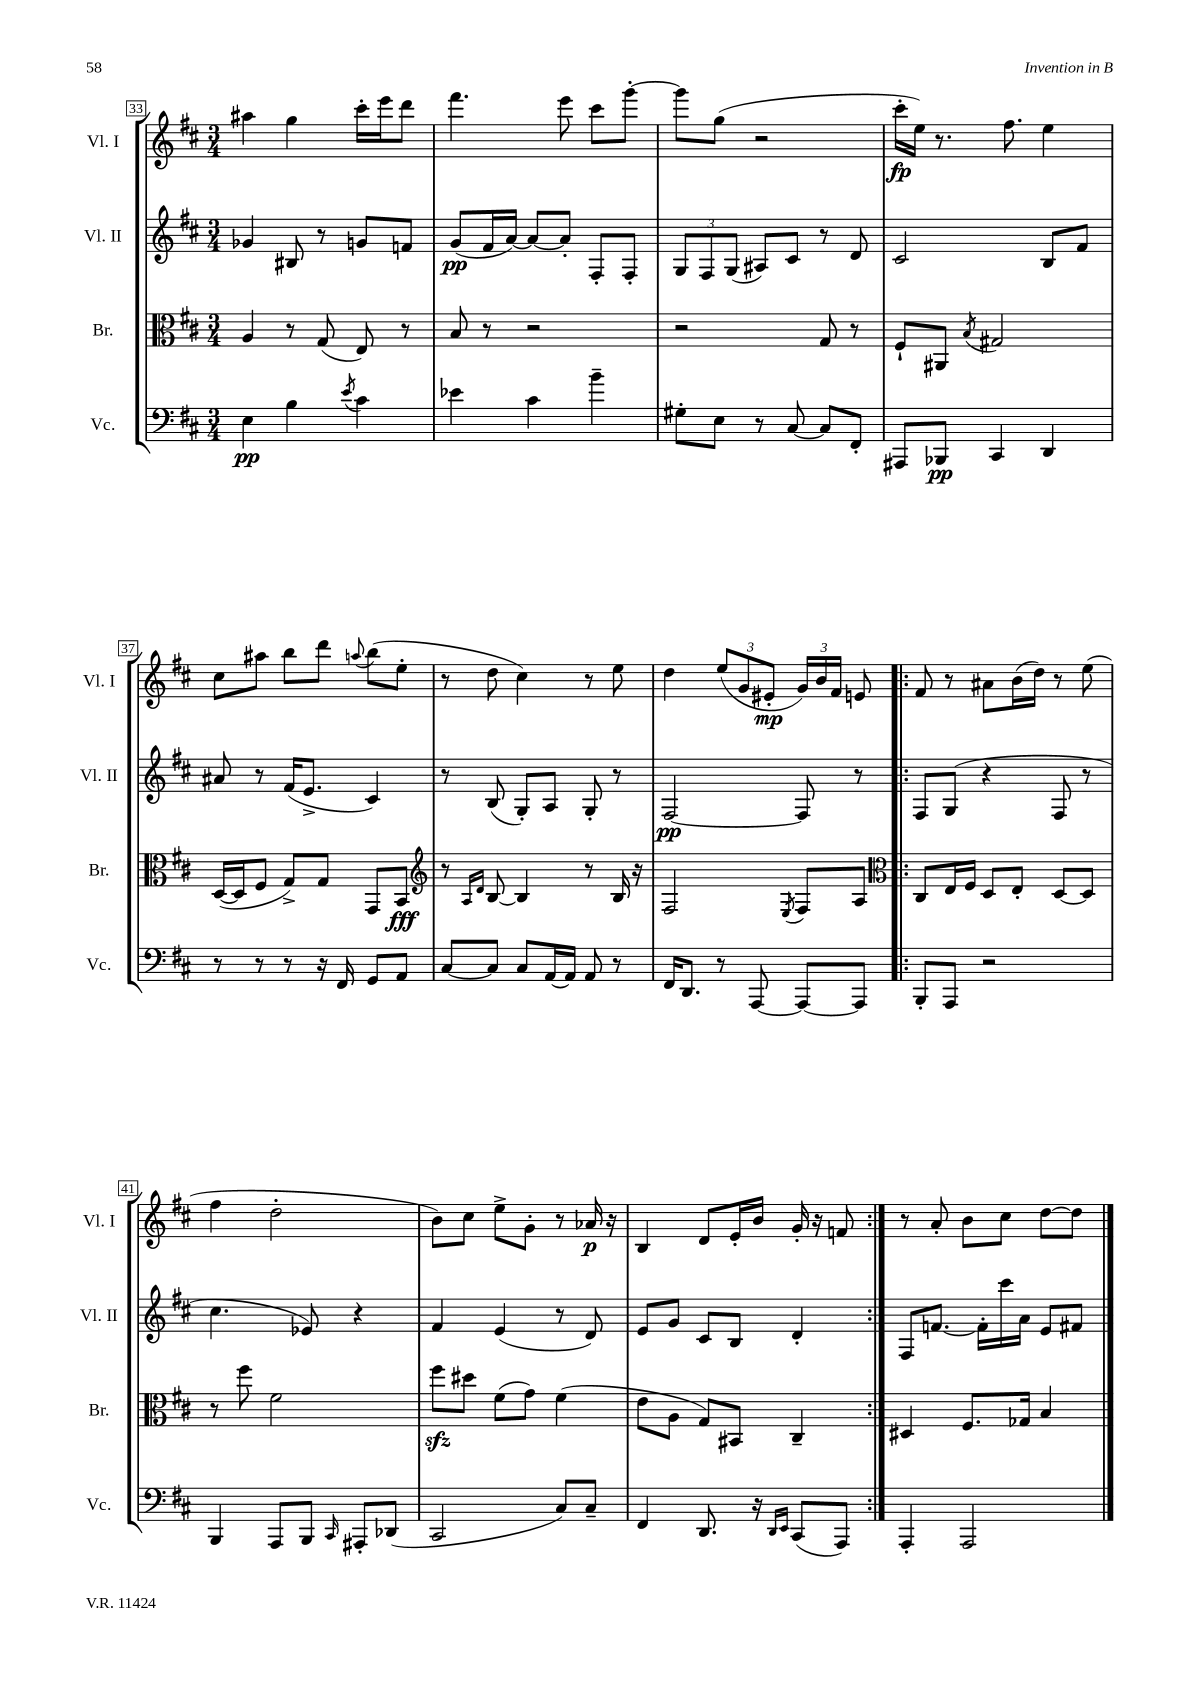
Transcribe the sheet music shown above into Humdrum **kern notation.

**kern	**kern	**kern	**kern
*staff4	*staff3	*staff2	*staff1
*clefF4	*clefC3	*clefG2	*clefG2
*k[f#c#]	*k[f#c#]	*k[f#c#]	*k[f#c#]
*M3/4	*M3/4	*M3/4	*M3/4
4E	4A	4g-	4aa#
4B	8r	8B#	4gg
.	(8G	8r	.
8qe	.	.	.
4c#	8E)	8g	16ccc#'
.	.	.	16eee
.	8r	8f	8ddd
=	=	=	=
4e-	8B	(8g	4.fff#
.	8r	16f#	.
.	.	[16a)	.
4c#	2r	8a_	.
.	.	8a']	8eee
4b~	.	8F#'	8ccc#
.	.	8F#'	[8ggg'
=	=	=	=
8G#'	2r	12G	8ggg]
.	.	12F#	.
8E	.	.	(8gg
.	.	(12G	.
8r	.	8A#)	2r
[8C#	.	8c#	.
8C#]	8G	8r	.
8FF#'	8r	8d	.
=	=	=	=
8AAA#	8F#`	2c#	16ccc#'
.	.	.	16ee)
8BBB-	8AA#	.	8.r
.	8qB	.	.
4CC#	2G#	.	.
.	.	.	8.ff#
4DD	.	8B	4ee
.	.	8f#	.
=	=	=	=
8r	([16D	8a#	8cc#
.	16D]	.	.
8r	8F#	8r	8aa#
8r	8G^)	(16f#	8bb
.	.	8.e^	.
16r	8G	.	8ddd
16FF#	.	.	.
.	.	.	8qqaa
8GG	8GG	4c#)	(8bb
8AA	8BB	.	8ee'
=	=	=	=
*	*clefG2	*	*
[8C#	8r	8r	8r
.	16qqA	.	.
.	16qqd	.	.
8C#]	[8B	(8B	8dd
8C#	4B]	8G')	4cc#)
[16AA	.	8A	.
16AA]	.	.	.
8AA	8r	8G'	8r
8r	16B	8r	8ee
.	16r	.	.
=	=	=	=
16FF#	2F#	[2F#	4dd
8.DD	.	.	.
8r	.	.	(12ee
.	.	.	12g
[8AAA	.	.	.
.	.	.	12e#'
.	8qE	.	.
8AAA_	8F#	8F#]	24g)
.	.	.	24b
.	.	.	24f#
8AAA]	8A	8r	8e
=!|:	=!|:	=!|:	=!|:
*	*clefC3	*	*
8BBB'	8C#	8F#	8f#
8AAA	16E	(8G	8r
.	16F#	.	.
2r	8D	4r	8a#
.	8E'	.	(16b
.	.	.	16dd)
.	[8D	8F#	8r
.	8D]	8r	(8ee
=	=	=	=
4BBB	8r	4.cc#	4ff#
.	8ff#	.	.
8AAA	2f#	.	2dd'
8BBB	.	8e-)	.
16qqCC#	.	.	.
8AAA#'	.	4r	.
(8DD-	.	.	.
=	=	=	=
2CC#	8ff#	4f#	8b)
.	8dd#	.	8cc#
.	(8f#	(4e	8ee^
.	8g)	.	8g'
8C#)	(4f#	8r	8r
8C#~	.	8d)	16a-
.	.	.	16r
=	=	=	=
4FF#	8e	8e	4B
.	8A	8g	.
8.DD	8G)	8c#	8d
.	8BB#	8B	16e'
16r	.	.	16b
16qqDD	.	.	.
16qqEE	.	.	.
(8CC#	4C#~	4d'	16g'
.	.	.	16r
8AAA)	.	.	8f
=:|!	=:|!	=:|!	=:|!
4AAA'	4D#	8F#	8r
.	.	[8.f	8a'
2AAA	8.F#	.	8b
.	.	16f']	.
.	.	16ccc#	8cc#
.	16G-	16a	.
.	4B	8e	[8dd
.	.	8f#	8dd]
==	==	==	==
*-	*-	*-	*-
